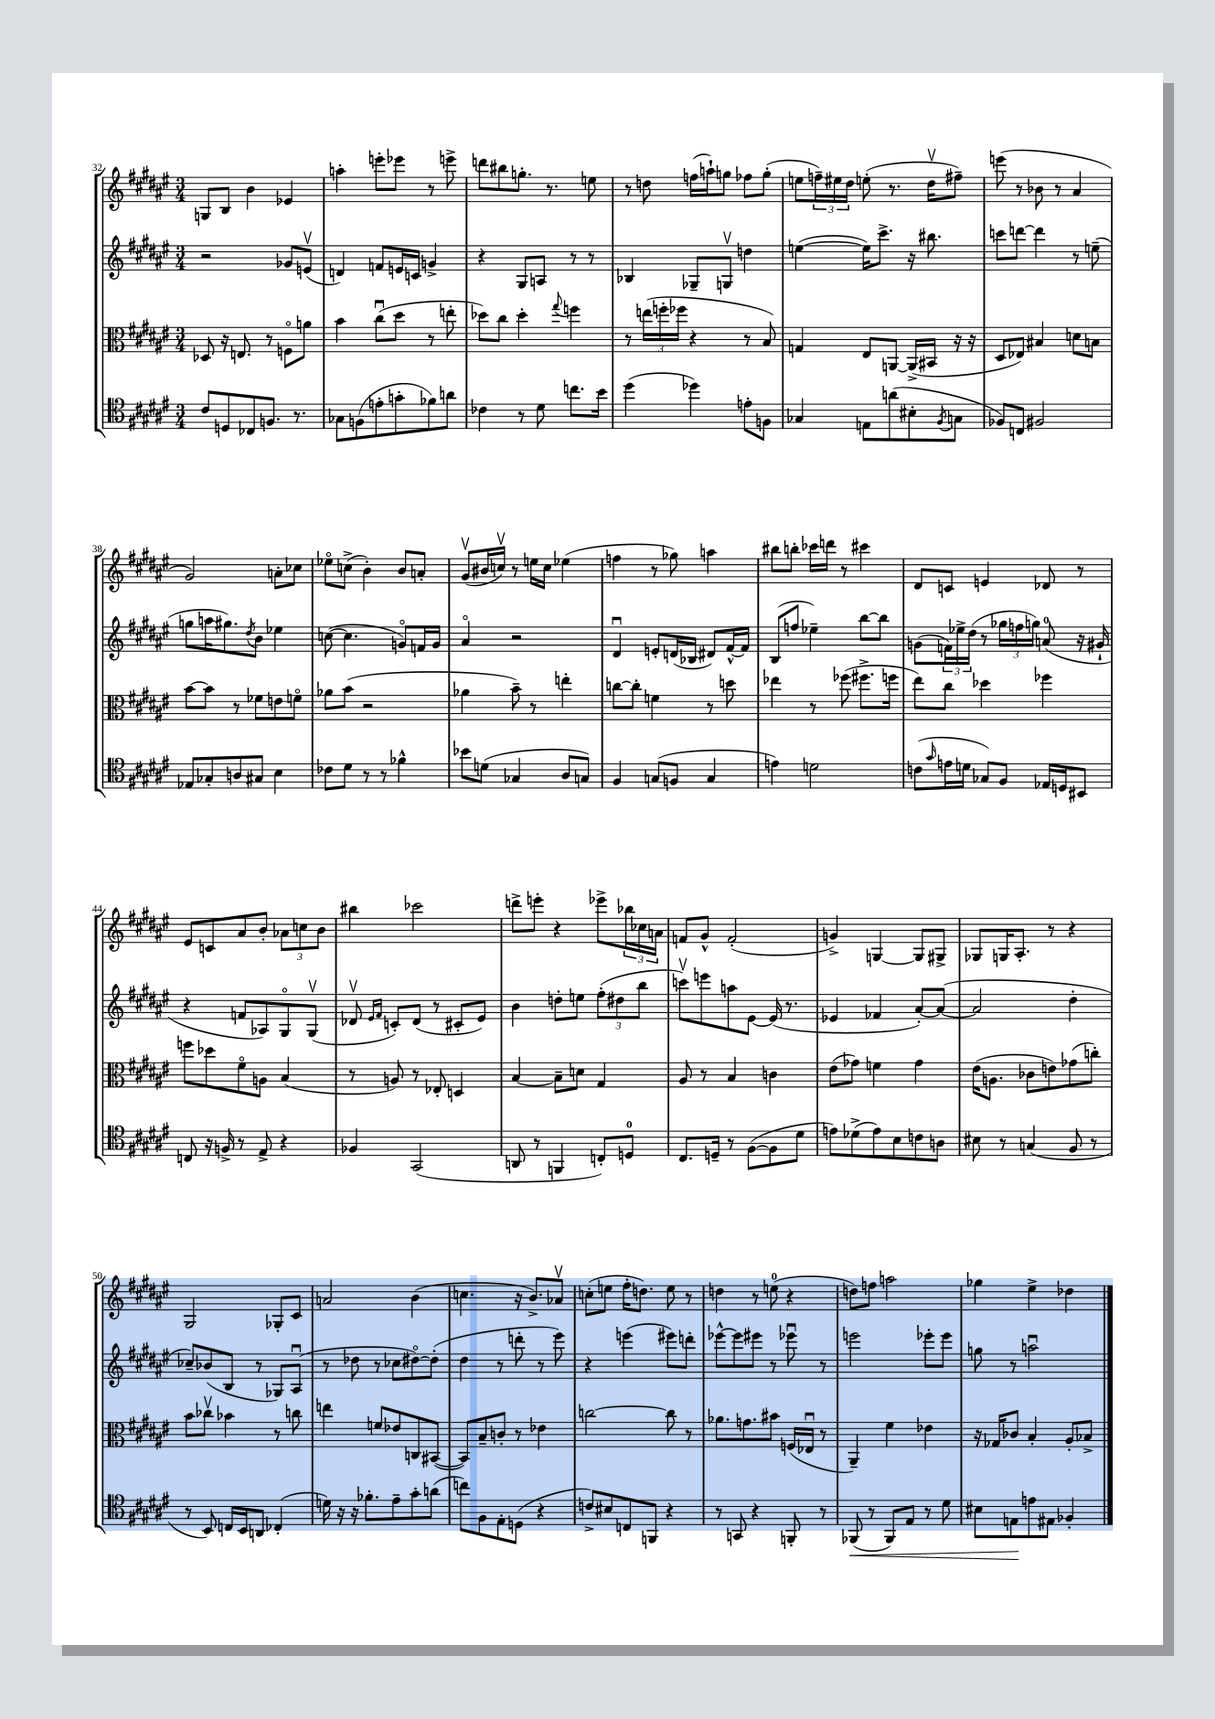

**kern	**dynam	**kern	**kern	**kern
*part4	*part4	*part3	*part2	*part1
*staff4	*staff4	*staff3	*staff2	*staff1
*clefC4	*	*clefC3	*clefG2	*clefG2
*k[f#c#g#d#a#e#]	*	*k[f#c#g#d#a#e#]	*k[f#c#g#d#a#e#]	*k[f#c#g#d#a#e#]
*M3/4	*	*M3/4	*M3/4	*M3/4
=32	=32	=32	=32	=32
8c#/L	.	8D-X/	2r	8Gn/L
8Dn/	.	16r	.	8B/J
.	.	8.En/	.	.
8C-X/	.	.	.	4b\
8.Fn/J	.	8r	.	.
.	.	8Fn\L	8g-X/L	4e-X/
8.r	.	.	.	.
.	.	8an\J	(8env/J	.
=33	=33	=33	=33	=33
8G-X\L	.	4b\	4dn/)	4aan'\
(8Fn\	.	.	.	.
8en'\	.	(8cc#u\L	8fn/L	8eeen'\L
8gn'\	.	8dd#\J	16en/L	8eee-X\J
.	.	.	16cn/JJ	.
8f-X\)	.	8r	4gn^/	8r
8an\J	.	8een'\	.	8eeen^\
=34	=34	=34	=34	=34
4c-X\	.	8dd-X\L)	4r	8dddn\L
.	.	8cc#\J	.	8bb#X\
8r	.	4dd-'\	8G#/L	8.ggn'\J
8d#\	.	.	8An/J	.
.	.	.	.	8.r
.	.	8qqgg#/	.	.
8.ccn\L	.	4ffn\	8r	.
.	.	.	8r	8een\
16b\Jk	.	.	.	.
=35	=35	=35	=35	=35
(4dd#\	.	8r	4B-X/	8r
.	.	(24een\LL	.	8ddn\
.	.	24ffn'\	.	.
.	.	24ff-X\JJ	.	.
4dd-X\)	.	4r	8G-X~/L	(16ffn\LL
.	.	.	.	16aan`\J)
.	.	.	8Gnv/J	8ggn\J
8en'\L	.	8r	4ddn\	8ff-X\L
8Fn\J	.	8B/)	.	(8gg'\J
=36	=36	=36	=36	=36
4G-X/	.	4Gn/	([4een\	8een\L
.	.	.	.	24ffn~\L)
.	.	.	.	24ee#X\
.	.	.	.	24dd#\JJ
8En\L	.	8E#/L	16ee\KL])	(8een'\
.	.	.	8.ccc#^\J	.
(8an\	.	[8AAn/J	.	8.r
8B#X'\	.	(16AA^/LL]	16r	.
.	.	16BB#X/JJ	8.bb#X\	16dd#v\KL
8qF#/	.	.	.	.
8Gn\J	.	16r	.	8ff#X~\J)
.	.	16r	.	.
=37	=37	=37	=37	=37
8F-X/L)	.	8D#/L	8cccn\L	(8eeen\
8Cn/J	.	8E-X/J)	[8dddn\J	8r
2F#X/	.	4B#X/	4ddd\]	8b-X\
.	.	.	.	8r
.	.	8dn\L	8r	4a#/
.	.	8Bn\J	(8een~\	.
!!LO:LB:g=z
=38	=38	=38	=38	=38
8E-X/L	.	[8b\L	8ggn\L	2g#/)
8G-X'/	.	8b\J]	16aan\K	.
.	.	.	8.gg#X\)	.
8An/	.	8r	.	.
.	.	.	8qdd#/	.
8G#X/J	.	8f-X\L	8b\J	.
4B\	.	8en\	4ee-X\	8an'\L
.	.	8fn\J	.	8cc-X\J
=39	=39	=39	=39	=39
8c-X\L	.	8a-X\L	([8ccn\	8ee-X\L
8d#\J	.	(8b\J	4.cc\]	(8ccn^\J
8r	.	2r	.	4b'\)
8r	.	.	.	.
4f-X^^\	.	.	8gn/L)	8b/L
.	.	.	16fn/L	8an'/J
.	.	.	16g/JJ	.
=40	=40	=40	=40	=40
8b-X\L	.	4a-X\	4a#/	(8g#v/L
(8dn\J	.	.	.	16b#X/L
.	.	.	.	16ccnv/JJ)
4G-X/	.	8b~\)	2r	8r
.	.	8r	.	16een\LL
.	.	.	.	16cc\JJ
8A#/L	.	4een'\	.	(4ee-X\
8Gn/J)	.	.	.	.
=41	=41	=41	=41	=41
4F#/	.	[8ccn\L	4d#u/	4ffn\
.	.	8cc'\J]	.	.
(8Gn/L	.	4fn\	8en'/L	8r
8Fn/J	.	.	(16dn/L	8gg-X\)
.	.	.	16B-X/JJ	.
4G/	.	8r	8d#X/L)	4aan\
.	.	8ddn\	[16f#^^/L	.
.	.	.	16f#/JJ]	.
=42	=42	=42	=42	=42
4en\)	.	4ee-X\	(8B/L	8bb#X\L
.	.	.	8ffn/J	8bbn'\J
2dn\	.	8r	4ee-X~\)	16ccc-X\LL
.	.	.	.	16dddn\JJ
.	.	(8ff-X\	.	8r
.	.	8.ff#X^\L	[8bb\L	4ccc#X\
.	.	.	8bb\J]	.
.	.	16ffn\Jk	.	.
=43	=43	=43	=43	=43
(8cn\L	.	8ee#\L)	(8gn\L	8d#/L
16qqg#/	.	.	.	.
16en\L	.	8cc#\J	24fn\L)	8cn/J
.	.	.	24ee-X^\	.
16dn\JJ	.	.	.	.
.	.	.	(24dd#\JJ	.
8G-X/L)	.	4dd-X\	8r	4en/
8F#/J	.	.	24gg-X\LL	.
.	.	.	24ffn\	.
.	.	.	24ggn\JJ)	.
16E-X/LL	.	4ff-X\	(8an/	8d-X/
16Dn/J	.	.	.	.
8BB#X/J	.	.	16r	8r
.	.	.	16g#X`/	.
!!LO:LB:g=z
=44	=44	=44	=44	=44
8Cn/	.	8ffn\L	4r	8e#/L
16r	.	8dd-X\	.	8cn/
16Fn^/	.	.	.	.
8r	.	8f#\	8fn/L	8a#/
8E#^/	.	8An\J	8A-X/)	8b'/J
4r	.	(4B/	8G#/	12a-X\L
.	.	.	.	12ccn\
.	.	.	(8G#v/J	.
.	.	.	.	12b\J
=45	=45	=45	=45	=45
4F-X/	.	8r	8d-Xv/	4bb#X\
.	.	.	16qqe#/LL	.
.	.	.	16qqf#/JJ	.
.	.	8An/)	8cn'/L)	.
(2GG#/	.	8r	(8d-/J	2ccc-X\
.	.	8E-X'/	8r	.
.	.	4Dn/	8c#X'/L	.
.	.	.	8e#/J)	.
=46	=46	=46	=46	=46
8AAn/	.	[4B/	4b\	8dddn^\L
8r	.	.	.	8eeen'\J
4FFn/	.	8B~\L]	8ddn'\L	4r
.	.	8dn\J	8een\J	.
8Cn'/L)	.	4G#/	(12ff#'\L	8eee-X^\L
.	.	.	12dd#X\	.
8Dn/J	.	.	.	24bb-X\L
.	.	.	12bb\J	24cc-X\
.	.	.	.	24an\JJ
=47	=47	=47	=47	=47
8.C#/L	.	8A#/	8cccnv\L)	8fn/L
.	.	8r	8eeen\	8g#^^/J
16Dn~/Jk	.	.	.	.
8r	.	4B/	8aan\	(2f'/
([8F#\L	.	.	[8e#\J	.
8F#\]	.	4cn\	(16e#/]	.
.	.	.	8.r	.
8d#\J	.	.	.	.
=48	=48	=48	=48	=48
8en\L)	.	(8e#\L	4e-X/	4gn^/)
(8d-X^\	.	8g-X\J)	.	.
8e\)	.	4fn\	4f-X/	[4Gn/
8B\	.	.	.	.
8cn\	.	4g-\	[8a#'/L)	8G/L]
8An\J	.	.	(8a#/J_	8G#X^/J
=49	=49	=49	=49	=49
8B#X\	.	(16e#\KL	2a#/]	8G-X/L
.	.	8.An\J	.	.
8r	.	.	.	16Gn/K
.	.	.	.	8.A#'/J
(4Gn/	.	8c-X\L	.	.
.	.	8en\)	.	8r
8F#/	.	(8g-X\	4dd#'\	4r
8r	.	8ccn'\J)	.	.
!!LO:LB:g=z
=50	=50	=50	=50	=50
8r	.	8b\L	8cc-X~/L)	2G#/
8BB/)	.	8cc-Xv\J	(8b-X/	.
16Cn/LL	.	4b-X\	8B/J	.
16BB/J	.	.	.	.
8AAn/J	.	.	8r	.
(4C-X'/	.	8r	8G-X/L)	8G-X'/L
.	.	8ccn\	(8A#u/J	8c#/J
=51	=51	=51	=51	=51
16dn\)	.	4een\	8r	2an/
16r	.	.	.	.
16r	.	.	8dd-X\	.
8.f-X'\L	.	.	.	.
.	.	8fn/L	8r	.
8e#~\	.	8e-X/	8cc-X\L	.
8g#'\	.	8Cn/	[8dd#X\)	(4b\
(8an\J	.	([8BB#X/J	(8dd#'\J]	.
=52	=52	=52	=52	=52
8ccn\L)	.	8BB#/L])	4dd#\	4.ccn\
8F#\	.	8B~/	.	.
8E#'\	.	8cn'/J	8r	.
(8Dn\J	.	8r	8dddn'\	16r
.	.	.	.	8.b^/L)
4r	.	4e-X\	8r	.
.	.	.	8eee#\)	8a-Xv/J
=53	=53	=53	=53	=53
8cn^/L)	.	[2ccn\	4r	(8ccn'\L
8B#X/	.	.	.	8een\J
8Cn/	.	.	(4eeen\	16ff#'\KL
.	.	.	.	8.ddn\J)
8FFn/J	.	.	.	.
4r	.	8cc\]	8eee#X\L)	8ee\
.	.	8r	8dddn'\J	8r
=54	=54	=54	=54	=54
8r	.	8.a-X\L	[8eee-X^^\L	4ddn\
8GGn/	.	.	8eee-\]	.
.	.	8.gn\	.	.
4r	.	.	8eee#X\J	8r
.	.	8b#X\J	8r	(8een\
8FFn'/	.	(16Fn/LL	8eee-Xu\	4r
.	.	16E-Xu/JJ	.	.
8r	.	8r	8r	.
=55	=55	=55	=55	=55
!	!LO:HP:b	!	!	!
(8FF-X/	<	4AA#~/)	2eeen\	8ddn\L)
8r	.	.	.	8ffn\J
8FF-/L)	.	4f#\	.	2aan\
8E#/J	.	.	.	.
8r	.	4e-X\	8eee-X'\L	.
8d#\	.	.	8eee-\J	.
=56	=56	=56	=56	=56
8B#X\L	.	16r	8ggn\	4gg-X\
.	.	16G-X/KL	.	.
8En\	.	8c-X/J	8r	.
8en\	[	4B'/	2aanu\	4ee#^\
8E#X\J	.	.	.	.
4F-X'/	.	8A#'/L	.	4dd-X\
.	.	8B-X^/J	.	.
==	==	==	==	==
*-	*-	*-	*-	*-
